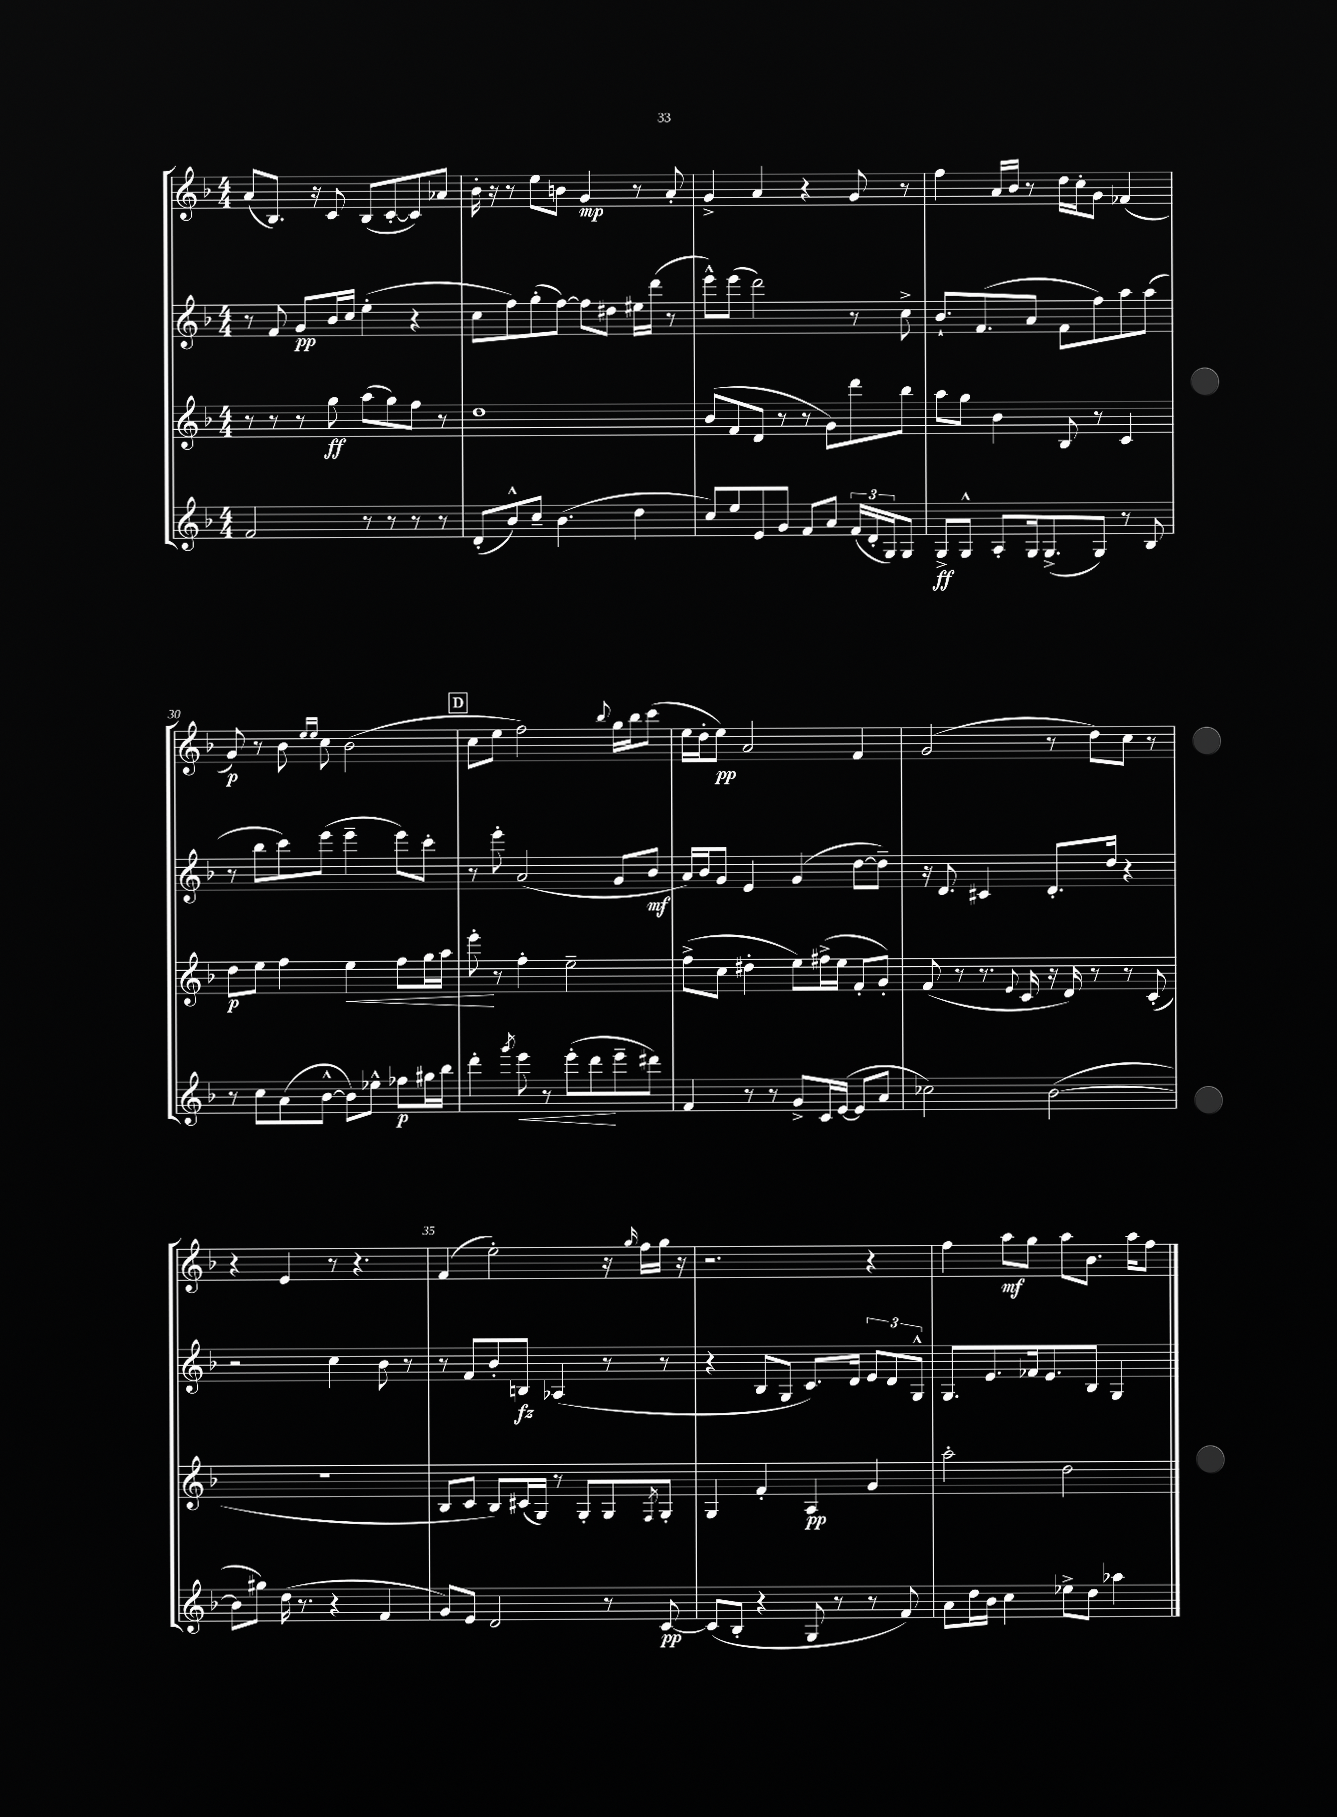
<<
\new StaffGroup <<
\new Staff = "s0" {
    \clef treble \key f \major \numericTimeSignature \time 4/4
    a'8( bes8.) r16 c'8 bes8( c'8~-. c'8) aes'8 |
    bes'16-. r16 r8 e''8 b'8 g'4\mp r8 a'8-. |
    g'4-> a'4 r4 g'8 r8 |
    f''4 a'16 bes'16 r8 d''16 c''16-. g'8 fes'4( |
    g'8\p) r8 bes'8 \grace { e''16 e''16 } c''8 bes'2( |
    \mark \markup { \box "D" } c''8 e''8 f''2) \appoggiatura { bes''8 } g''16 bes''16 c'''8( |
    e''16 d''16-. e''8\pp) a'2 f'4 |
    g'2( r8 d''8) c''8 r8 |
    r4 e'4 r8 r4. |
    f'4( e''2-.) r16 \grace { g''16 } f''16 g''16 r16 |
    r2. r4 |
    f''4 a''8\mf g''8 a''8 bes'8. a''16 f''8 \bar "|." |
}
\new Staff = "s1" {
    \clef treble \key f \major \numericTimeSignature \time 4/4
    r8 f'8 g'8\pp bes'16 c''16 e''4-.( r4 |
    c''8 f''8) g''8-.( f''8~) f''8 dis''8 eis''16 d'''16( r8 |
    e'''8-^) e'''8( d'''2) r8 c''8-> |
    bes'8.-! f'8.( a'8 f'8 f''8) a''8 a''8( |
    r8 bes''8 c'''8) e'''8( e'''4-- e'''8) c'''8-. |
    \mark \markup { \box "D" } r8 e'''8-. a'2( g'8 bes'8\mf |
    a'16) bes'16 g'8 e'4 g'4( d''8~ d''8--) |
    r16 d'8. cis'4 d'8.-. d''16 r4 |
    r2 c''4 bes'8 r8 |
    r8 f'8 bes'8-. b8\fz aes4( r8 r8 |
    r4 bes8 g8 c'8.) d'16 \tuplet 3/2 { e'8 d'8 g8-^ } |
    g8. e'8. fes'16 e'8. bes8 g4 \bar "|." |
}
\new Staff = "s2" {
    \clef treble \key f \major \numericTimeSignature \time 4/4
    r8 r8 r8 g''8\ff a''8( g''8) f''8 r8 |
    d''1 |
    bes'8( f'8 d'8 r8 r8 g'8) d'''8 bes''8 |
    a''8 g''8 bes'4 bes8 r8 c'4 |
    d''8\p e''8 f''4 e''4\< f''8 g''16 a''16 |
    \mark \markup { \box "D" } e'''8-.\! r8 f''4-. e''2-- |
    f''8->( c''8 dis''4-. e''8) fis''16->( e''16 f'8-. g'8-.) |
    f'8( r8 r8. \appoggiatura { e'8 } c'16 r16 d'16) r8 r8 c'8-.( |
    r1 |
    bes8 c'8 bes8) cis'16( g16) r8 g8-. g8 \acciaccatura { f8 } g8-. |
    g4 f'4-. a4\pp g'4 |
    a''2-. d''2 \bar "|." |
}
\new Staff = "s3" {
    \clef treble \key f \major \numericTimeSignature \time 4/4
    f'2 r8 r8 r8 r8 |
    d'8-.( bes'8-^) c''8-- bes'4.( d''4 |
    c''8) e''8 e'8 g'8 f'8 a'8 \tuplet 3/2 { f'16( d'16-. g16) } g8 |
    g8->\ff g8-^ a8-. g16 g8.->( g8) r8 bes8 |
    r8 c''8 a'8( bes'8~-^ bes'8) ees''8-^ fes''8\p gis''16 bes''16 |
    \mark \markup { \box "D" } d'''4-. \acciaccatura { g'''8 } e'''8\< r8 e'''8-.( d'''8\! e'''8-- dis'''8) |
    f'4 r8 r8 g'8-> c'16 e'16~( e'8 a'8 |
    ces''2) bes'2~( |
    bes'8 gis''8) d''16( r8. r4 f'4 |
    g'8) e'8 d'2 r8 c'8~\pp |
    c'8( bes8-. r4 g8 r8 r8 f'8) |
    a'8 d''16 bes'16 c''4 ees''8-> d''8 aes''4 \bar "|." |
}
>>
>>
\layout { \context { \Score currentBarNumber = #26 \override BarNumber.break-visibility = ##(#f #t #t) barNumberVisibility = #(every-nth-bar-number-visible 5) } }
